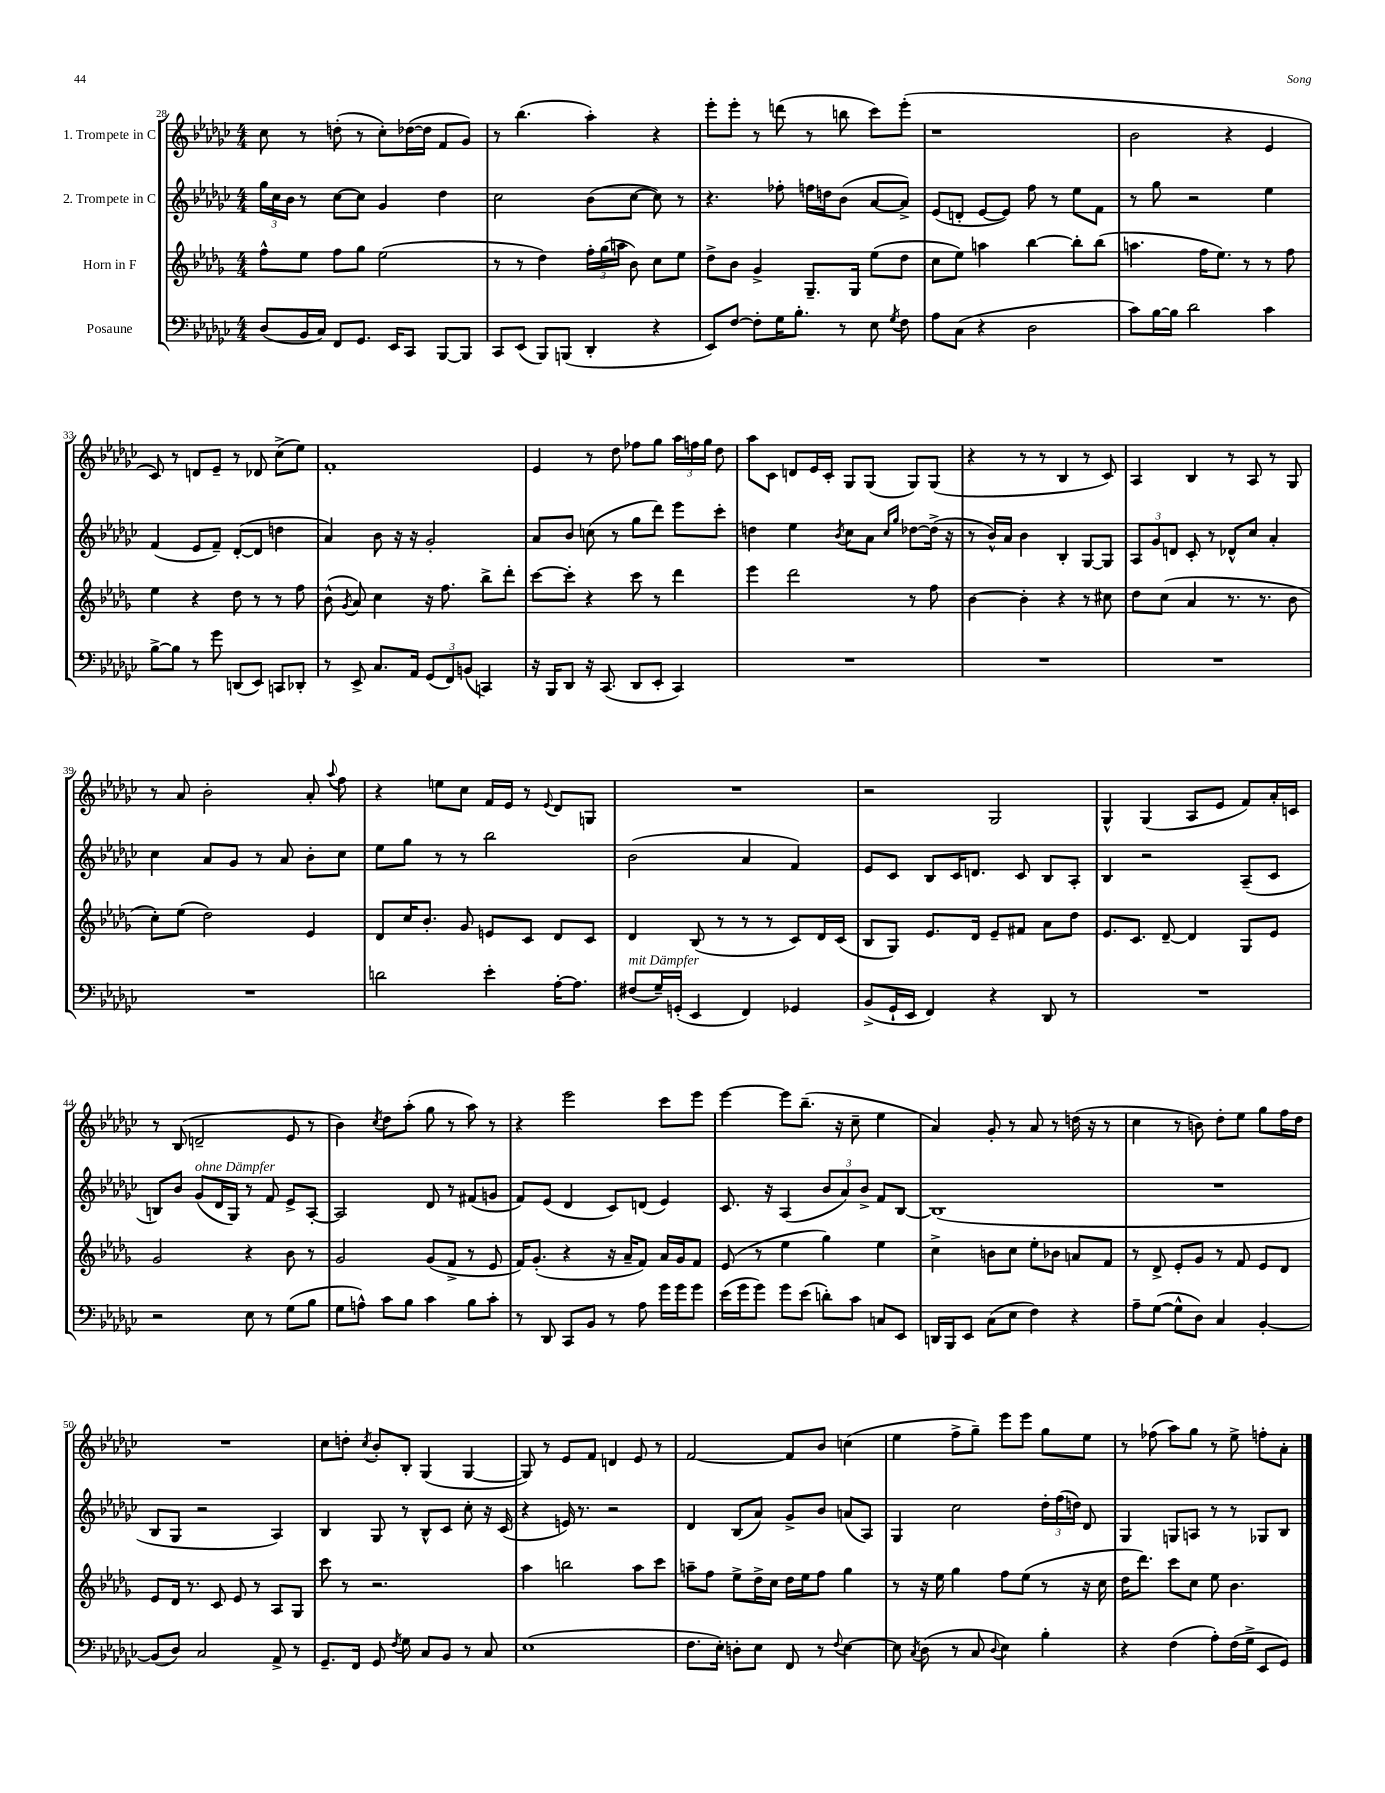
<<
\new StaffGroup <<
\new Staff = "s0" \with { instrumentName = "1. Trompete in C" } {
    \clef treble \key ges \major \numericTimeSignature \time 4/4
    \autoBeamOff ces''8 r8 d''8-.( r8 ces''8[-.) des''16~( des''16] f'8[ ges'8]) |
    r8 bes''4.( aes''4-.) r4 |
    ees'''8[-. ees'''8]-. r8 d'''8( r8 b''8 ces'''8[) ees'''8]-.( |
    r1 |
    bes'2 r4 ees'4 |
    ces'8) r8 d'8[ ees'8]-- r8 des'8 ces''8[->( ees''8]) |
    f'1-. |
    ees'4 r8 des''8 fes''8[ ges''8] \tuplet 3/2 { aes''16[ f''16 ges''16] } des''8 |
    aes''8[ ces'8] d'8[ ees'16 ces'16]-. ges8[ ges8]( ges8[) ges8]( |
    r4 r8 r8 bes4 r8 ces'8) |
    aes4 bes4 r8 aes8 r8 ges8 |
    r8 aes'8 bes'2-. aes'8-. \appoggiatura { aes''8 } f''8 |
    r4 e''8[ ces''8] f'16[ ees'16] r8 \appoggiatura { ees'8 } des'8[ g8] |
    R1 |
    r2 ges2 |
    ges4-^ ges4( aes8[ ees'8] f'8[) aes'16-. c'16] |
    r8 bes8( d'2-- ees'8 r8 |
    bes'4) \acciaccatura { ces''8 } des''8[ aes''8]-.( ges''8 r8 aes''8) r8 |
    r4 ees'''2 ces'''8[ ees'''8] |
    ees'''4~ ees'''8[ bes''8.]--( r16 ces''8-- ees''4 |
    aes'4) ges'8-. r8 aes'8 r8 d''16( r16 r8 |
    ces''4 r8 b'8) des''8[-. ees''8] ges''8[ f''16 des''16] |
    R1 |
    ces''8[ d''8]-. \acciaccatura { ces''8 } bes'8[-. bes8]-. ges4( ges4~ |
    ges8) r8 ees'8[ f'8] d'4 ees'8 r8 |
    f'2~ f'8[ bes'8] c''4( |
    ees''4 f''8[-> ges''8]--) ees'''8[ ees'''8] ges''8[ ees''8] |
    r8 fes''8( aes''8[) ges''8] r8 ees''8-> f''8[-. aes'8]-. \bar "|." |
}
\new Staff = "s1" \with { instrumentName = "2. Trompete in C" } {
    \clef treble \key ges \major \numericTimeSignature \time 4/4
    \autoBeamOff \tuplet 3/2 { ges''16[ ces''16 bes'16] } r8 ces''8[~ ces''8] ges'4 des''4 |
    ces''2 bes'8[( ces''8]~ ces''8) r8 |
    r4. fes''8-. f''16[ d''16 bes'8]( aes'8[~ aes'8]->) |
    ees'8[( d'8]-. ees'8[~ ees'8]) f''8 r8 ees''8[ f'8] |
    r8 ges''8 r2 ees''4 |
    f'4( ees'8[ f'8]--) des'8[~-.( des'8] d''4 |
    aes'4) bes'8 r16 r16 ges'2-. |
    aes'8[ bes'8] c''8( r8 ges''8[ des'''8]) ees'''8[ ces'''8]-. |
    d''4 ees''4 \acciaccatura { bes'8 } ces''8[ aes'8] \grace { ces''16[ ges''16] } des''8[~ des''16]->( r16 |
    r8 bes'16[-^) aes'16] bes'4 bes4-. ges8[~ ges8] |
    \tuplet 3/2 { aes8[ ges'8 d'8] } ces'8-. r8 des'8[-^ ces''8] aes'4-. |
    ces''4 aes'8[ ges'8] r8 aes'8 bes'8[-. ces''8] |
    ees''8[ ges''8] r8 r8 bes''2 |
    bes'2( aes'4 f'4) |
    ees'8[ ces'8] bes8[ ces'16 d'8.] ces'8 bes8[ aes8]-. |
    bes4 r2 aes8[--( ces'8] |
    b8[) bes'8] ges'8[^\markup { \italic "ohne Dämpfer" }( des'16 ges16]) r8 f'8 ees'8[-> aes8]~-. |
    aes2 des'8 r8 fis'8[( g'8] |
    f'8[) ees'8]( des'4 ces'8[) d'8]( ees'4) |
    ces'8. r16 aes4( \tuplet 3/2 { bes'8[ aes'8) bes'8]-> } f'8[ bes8]~ |
    bes1( |
    R1 |
    bes8[ ges8] r2 aes4) |
    bes4 ges8 r8 bes8[-^ ces'8] ces''8-. r16 ces'16( |
    r4 e'16) r8. r2 |
    des'4 bes8[( aes'8]) ges'8[-> bes'8] a'8[( aes8]) |
    ges4 ces''2 \tuplet 3/2 { des''16[-. f''16( d''16]) } des'8 |
    ges4 g8[ a8] r8 r8 ges8[ bes8] \bar "|." |
}
\new Staff = "s2" \with { instrumentName = "Horn in F" } {
    \clef treble \key des \major \numericTimeSignature \time 4/4
    \autoBeamOff f''8[-^ ees''8] f''8[ ges''8] ees''2( |
    r8 r8 des''4) \tuplet 3/2 { f''16[-. ges''16( a''16] } bes'8) c''8[ ees''8] |
    des''8[-> bes'8] ges'4-> ges8.[-- ges16] ees''8[( des''8] |
    c''8[ ees''8]) a''4 bes''4~ bes''8[-. bes''8]( |
    a''4. f''16[ ees''8.]) r8 r8 f''8 |
    ees''4 r4 des''8 r8 r8 f''8 |
    bes'8-^( \acciaccatura { ges'8 } aes'8) c''4 r16 f''8. bes''8[-> des'''8]-. |
    c'''8[~ c'''8]-. r4 c'''8 r8 des'''4 |
    ees'''4 des'''2 r8 f''8 |
    bes'4~ bes'4-. r4 r8 cis''8 |
    des''8[ c''8]( aes'4 r8. r8. bes'8 |
    c''8[-.) ees''8]( des''2) ees'4 |
    des'8[ c''16 bes'8.]-. ges'8 e'8[ c'8] des'8[ c'8] |
    des'4 bes8( r8 r8 r8 c'8[) des'16 c'16]( |
    bes8[ ges8]) ees'8.[ des'16] ees'8[-- fis'8] aes'8[ des''8] |
    ees'8.[ c'8.] des'8~-- des'4 ges8[ ees'8] |
    ges'2 r4 bes'8 r8 |
    ges'2 ges'8[( f'8]-> r8 ees'8 |
    f'16[) ges'8.]-.( r4 r16 aes'16[-- f'8]) aes'16[ ges'16 f'8] |
    ees'8( r8 ees''4 ges''4) ees''4 |
    c''4-> b'8[ c''8] ees''8[-. bes'8] a'8[ f'8] |
    r8 des'8-> ees'8[-. ges'8] r8 f'8 ees'8[ des'8] |
    ees'8[ des'16] r8. c'8 ees'8 r8 aes8[ ges8] |
    c'''8 r8 r2. |
    aes''4 b''2 aes''8[ c'''8] |
    a''8[-- f''8] ees''8[-> des''16-> c''16] des''16[ ees''16 f''8] ges''4 |
    r8 r16 ees''16 ges''4 f''8[ ees''8]( r8 r16 c''16 |
    des''16[ des'''8.]) c'''8[ c''8] ees''8 bes'4. \bar "|." |
}
\new Staff = "s3" \with { instrumentName = "Posaune" } {
    \clef bass \key ges \major \numericTimeSignature \time 4/4
    \autoBeamOff des8[( bes,16 ces16]) f,8[ ges,8.] ees,16[ ces,8] bes,,8[~ bes,,8] |
    ces,8[ ees,8]( bes,,8[) b,,8]( des,4-. r4 |
    ees,8[) f8]~ f8[-. ges16 bes8.]-. r8 ees8 \acciaccatura { ges8 } f8 |
    aes8[ ces8]( r4 des2 |
    ces'8[) bes16~ bes16] des'2 ces'4 |
    bes8[~-> bes8] r8 ges'8 d,8[( ees,8]) c,8[ des,8]-. |
    r8 ees,8-> ces8.[ aes,16] \tuplet 3/2 { ges,8[( f,8) b,8]( } c,4) |
    r16 bes,,16[ des,8] r16 ces,8.( des,8[ ees,8]-. ces,4) |
    R1 |
    R1 |
    R1 |
    R1 |
    d'2 ees'4-. aes16[~-. aes8.] |
    fis8[^\markup { \italic "mit Dämpfer" }( ges16--) g,16]-.( ees,4 f,4) ges,4 |
    bes,8[->( ges,16-! ees,16] f,4) r4 des,8 r8 |
    R1 |
    r2 ees8 r8 ges8[( bes8] |
    ges8[ a8]-^) ces'8[ bes8] ces'4 bes8[ ces'8]-. |
    r8 des,8 ces,8[ bes,8] r8 aes8 ges'16[ ges'16 ges'8] |
    ees'16[( ges'16 ges'8]) ges'8[ ees'8]( d'8[-.) ces'8] c8[ ees,8] |
    d,16[ bes,,16 ees,8] ces8[( ees8] f4) r4 |
    aes8[-- ges8]~( ges8[-^ des8]) ces4 bes,4~-. |
    bes,8[( des8]) ces2 aes,8-> r8 |
    ges,8.[-- f,16] ges,8 \acciaccatura { f8 } ges8 ces8[ bes,8] r8 ces8 |
    ees1( |
    f8.[ ees16]-.) d8[-. ees8] f,8 r8 \appoggiatura { f8 } ees4~ |
    ees8 \acciaccatura { ces8 } des8( r8 ces8 \appoggiatura { des8 } ees4) bes4-. |
    r4 f4( aes8[-.) f16( ges16]-> ees,8[ ges,8]) \bar "|." |
}
>>
>>
\layout { \context { \Score currentBarNumber = #28 } }
